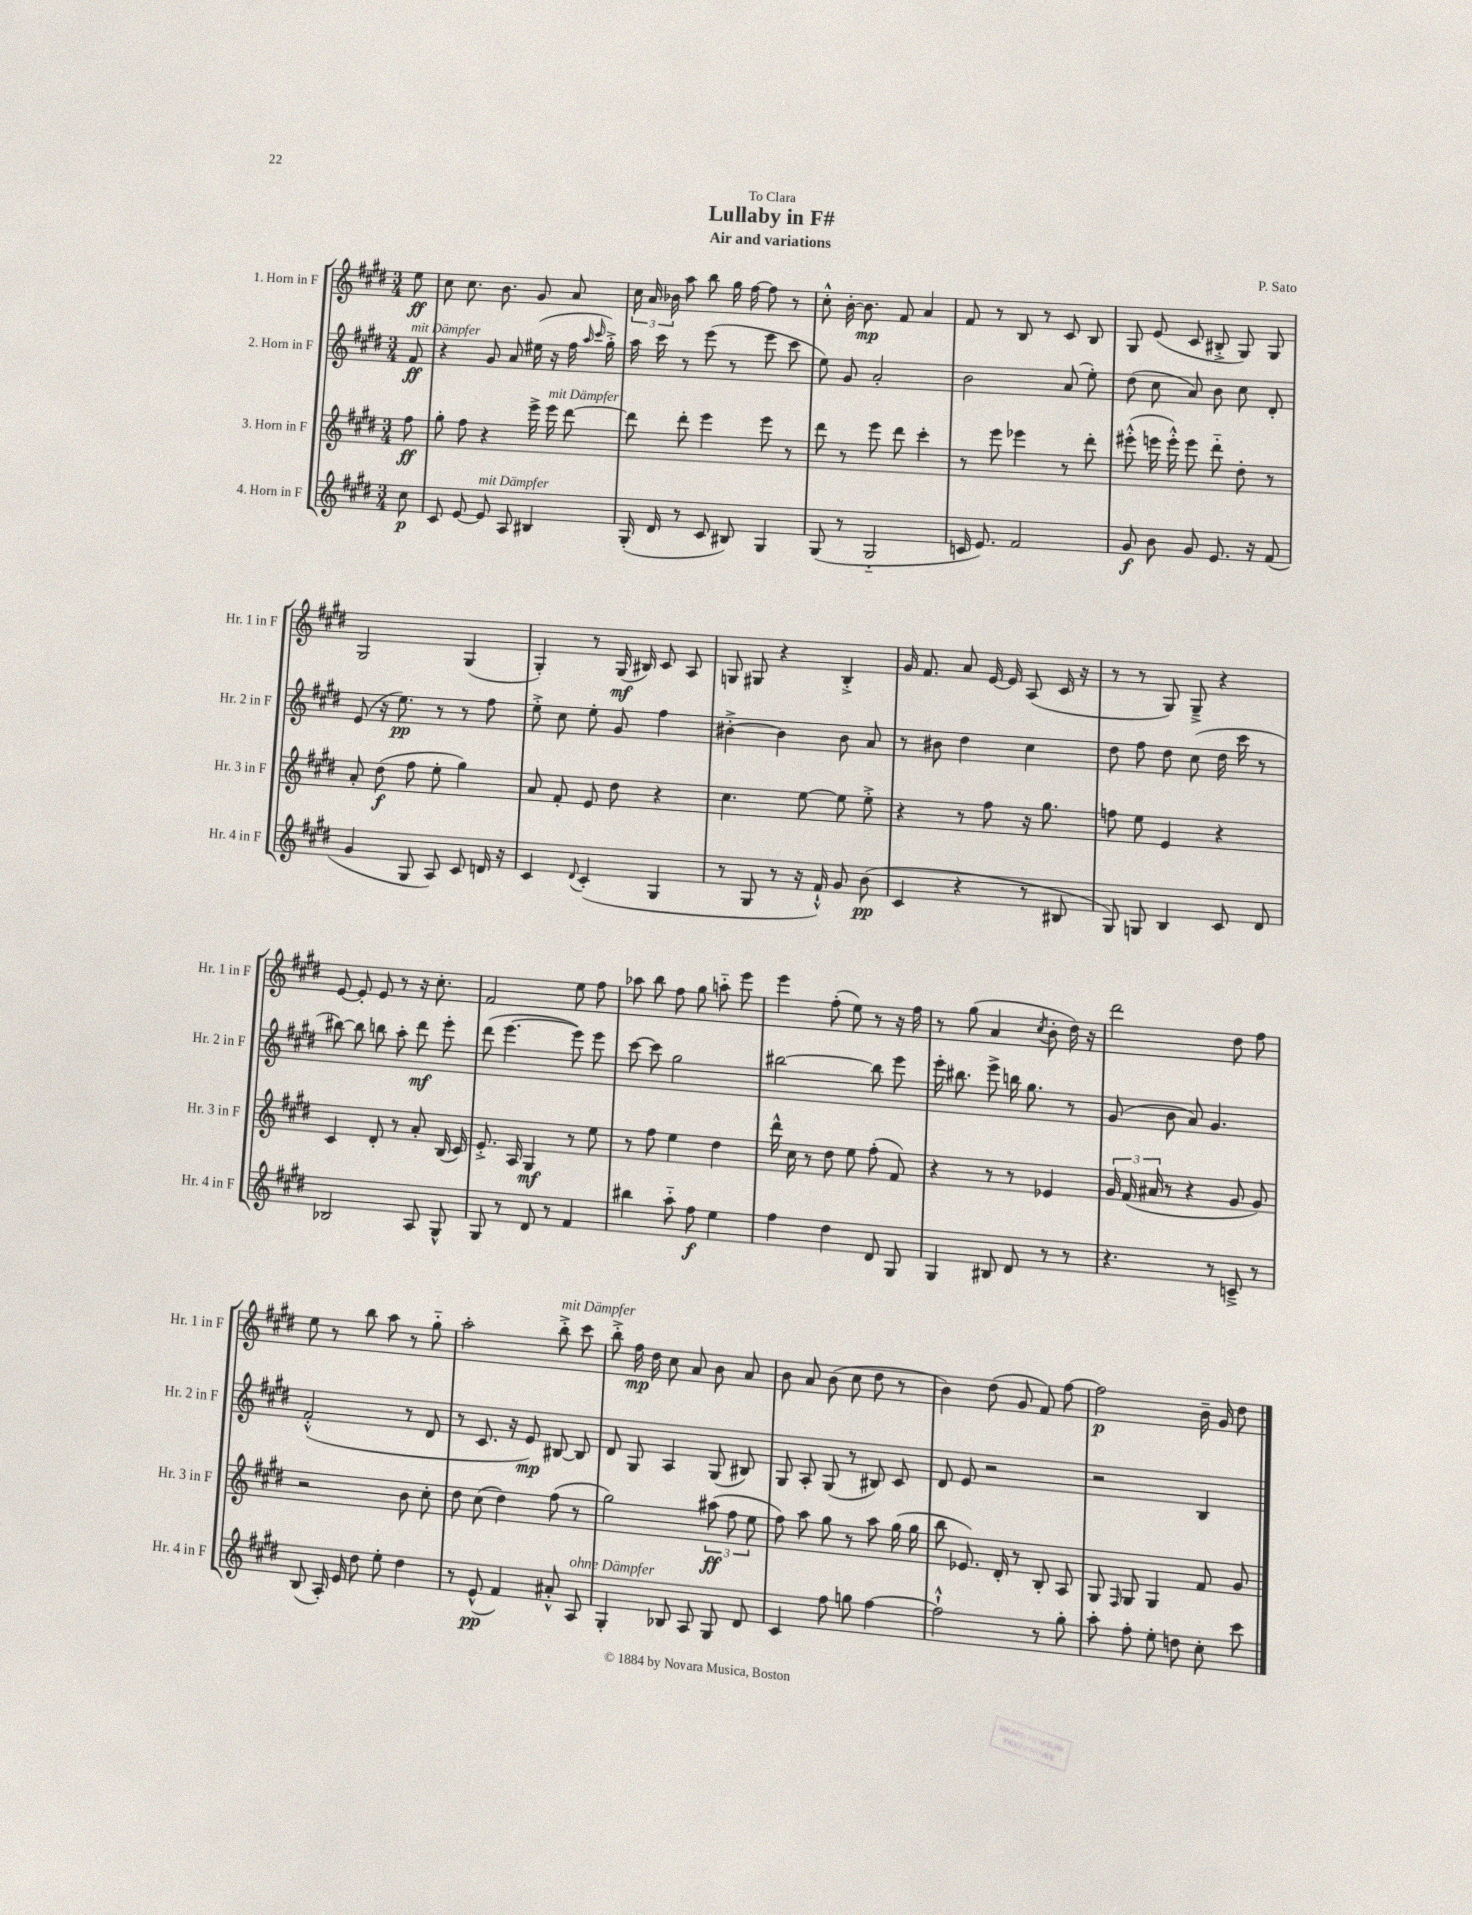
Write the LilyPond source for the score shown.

\header { title = "Lullaby in F#" composer = "P. Sato" subtitle = "Air and variations" dedication = "To Clara" }
<<
\new StaffGroup <<
\new Staff = "s0" \with { instrumentName = "1. Horn in F" shortInstrumentName = "Hr. 1 in F" } {
    \clef treble \key e \major \numericTimeSignature \time 3/4 \partial 8
    \autoBeamOff e''8\ff |
    cis''8 cis''8. b'8. gis'8 a'8 |
    \tuplet 3/2 { cis''16 a'16 bes'16 } a''8 b''8 gis''16 fis''16~ fis''8 r8 |
    cis''8-.-^ b'16~-. b'8.\mp fis'8 a'4 |
    fis'8 r8 b8 r8 cis'8 b8 |
    gis8 e'8( cis'8 bis8-.-> gis8) gis8 |
    gis2 gis4( |
    gis4-.) r8 gis16\mf( bis16) cis'8 a8 |
    g8 gis8 r4 b4-.-> |
    gis'16 fis'8. a'8 e'16~ e'16 a8( cis'16 r16 |
    r8 r8 gis8) gis8---> r4 |
    e'8~ e'8-. e'8 r8 r16 cis''8.-. |
    fis'2 e''8 fis''8 |
    aes''8 b''8 fis''8 gis''8 a''8-_ e'''8 |
    e'''4 fis''8-.( e''8) r8 r16 fis''16 |
    r8 gis''8( a'4 \acciaccatura { cis''8 } b'8-. dis''16) r16 |
    dis'''2 dis''8 fis''8 |
    e''8 r8 b''8 a''8 r8 gis''8-_ |
    a''2-. b''8-.->^\markup { \italic "mit Dämpfer" } cis'''8 |
    b''8-.-> fis''16\mp dis''16 cis''8 a'8 b'8 a'8 |
    b'8 a'8 b'8( cis''8 dis''8 r8 |
    b'4) dis''8( gis'8 fis'8) fis''8~ |
    fis''2\p b'16-- gis'16 dis''8 \bar "|." |
}
\new Staff = "s1" \with { instrumentName = "2. Horn in F" shortInstrumentName = "Hr. 2 in F" } {
    \clef treble \key e \major \numericTimeSignature \time 3/4 \partial 8
    \autoBeamOff fis'8\ff^\markup { \italic "mit Dämpfer" } |
    r4 gis'8 a'8 eis''16( r16 fis''16 \grace { a''16 cis'''16 } gis''16-.->) |
    a''16 cis'''16 r8 e'''8( r8 e'''8 cis'''8 |
    e''8) gis'8 a'2-. |
    b'2 a'8( e''8-.) |
    dis''8( cis''8 a'8) b'8 cis''8 dis'8-. |
    e'8( r16 e''8.\pp) r8 r8 fis''8 |
    e''8-.-> cis''8 e''8-. gis'8 fis''4 |
    bis'4~-.-> bis'4 bis'8 a'8 |
    r8 bis'8 dis''4 cis''4 |
    dis''8 fis''8 dis''8 cis''8( dis''16 cis'''16 r8 |
    bis''8~) bis''8 b''8 a''8-. dis'''8\mf e'''8-. |
    dis'''8( e'''4.~ e'''8) e'''8 |
    cis'''8~ cis'''8 gis''2 |
    bis''2~ bis''8 e'''8 |
    e'''16-. bis''8. e'''8-> b''16 gis''8. r8 |
    gis'8( b'8 a'8) gis'4. |
    fis'2-.-^( r8 dis'8 |
    r8 cis'8. r16 e'8\mp) bis8~ bis8 |
    dis'8 gis8 a4 gis8( bis8) |
    gis8 a8-. gis8( r8 bis8) cis'8 |
    dis'8 e'8 r2 |
    r2 b4 \bar "|." |
}
\new Staff = "s2" \with { instrumentName = "3. Horn in F" shortInstrumentName = "Hr. 3 in F" } {
    \clef treble \key e \major \numericTimeSignature \time 3/4 \partial 8
    \autoBeamOff fis''8\ff |
    gis''8-. fis''8 r4 e'''16-> e'''16^\markup { \italic "mit Dämpfer" } dis'''8~ |
    dis'''8 dis'''8-. e'''4 e'''8 r8 |
    dis'''8 r8 e'''8 dis'''8 cis'''4-. |
    r8 e'''8 ees'''4 r8 dis'''8-. |
    eis'''8-.-^( e'''16 e'''16-.-^) e'''8 dis'''8-_ dis''8-. r8 |
    a'8-. dis''8\f( fis''8 e''8-. gis''4) |
    a'8 fis'8-. e'8 dis''8 r4 |
    cis''4. e''8~ e''8 e''8-.-> |
    r4 r8 fis''8 r16 gis''8. |
    f''8 e''8 e'4 r4 |
    cis'4 dis'8-. r8 a'8-. b16( cis'16) |
    e'8.-.-> a16 gis4\mf r8 e''8 |
    r8 fis''8 e''4 dis''4 |
    dis'''16-^ cis''16 r8 dis''8 e''8 fis''8-.( fis'8) |
    r4 r8 r8 ees'4 |
    \tuplet 3/2 { gis'16 fis'16( ais'16 } r8 r4 gis'8 gis'8) |
    r2 b'8 cis''8-. |
    dis''8 cis''8( dis''4) fis''8( r8 |
    gis''2) \tuplet 3/2 { ais''8\ff( fis''8 e''8 } |
    fis''8) a''8 gis''8 r8 a''8 gis''16( gis''16 |
    b''8 ees'8.) dis'16-. r8 b8-. a8 |
    gis8 \grace { fis16 } gis8 gis4 fis'8 gis'8 \bar "|." |
}
\new Staff = "s3" \with { instrumentName = "4. Horn in F" shortInstrumentName = "Hr. 4 in F" } {
    \clef treble \key e \major \numericTimeSignature \time 3/4 \partial 8
    \autoBeamOff cis''8\p |
    cis'8 e'8~ e'8^\markup { \italic "mit Dämpfer" } a8 bis4 |
    gis16-.( dis'16 r8 cis'8 bis8) gis4 |
    gis8( r8 gis2-_ |
    c'16 e'8.) fis'2 |
    gis'8\f b'8 gis'8 e'8. r16 fis'8( |
    gis'4 gis8 a8) cis'8 d'16 r16 |
    cis'4 \appoggiatura { dis'8 } cis'4-.( gis4 |
    r8 gis8 r8 r16 fis'16-!-^) gis'8 b'8\pp( |
    cis'4 r4 r8 bis8 |
    gis8) g8 b4 cis'8 dis'8 |
    bes2 a8 gis8-^ |
    gis8 r8 dis'8 r8 fis'4 |
    bis''4 a''8-_ fis''8\f e''4 |
    fis''4 dis''4 dis'8 gis8 |
    gis4 bis8 dis'8 r8 r8 |
    r4. r8 c'8---> r8 |
    b8( a16-.) e'16 dis''8 e''8-. dis''4 |
    r8 e'8-^\pp( fis'4) ais'8-.-^ a8^\markup { \italic "ohne Dämpfer" } |
    gis4-. bes8 a8 gis8 dis'8 |
    cis'4 fis''8 g''8 fis''4~ |
    fis''2-!-^ r8 gis''8-. |
    a''8-. fis''8-. e''8-. d''8 cis''8-. cis'''8 \bar "|." |
}
>>
>>
\layout { \context { \Score \remove "Bar_number_engraver" } }
